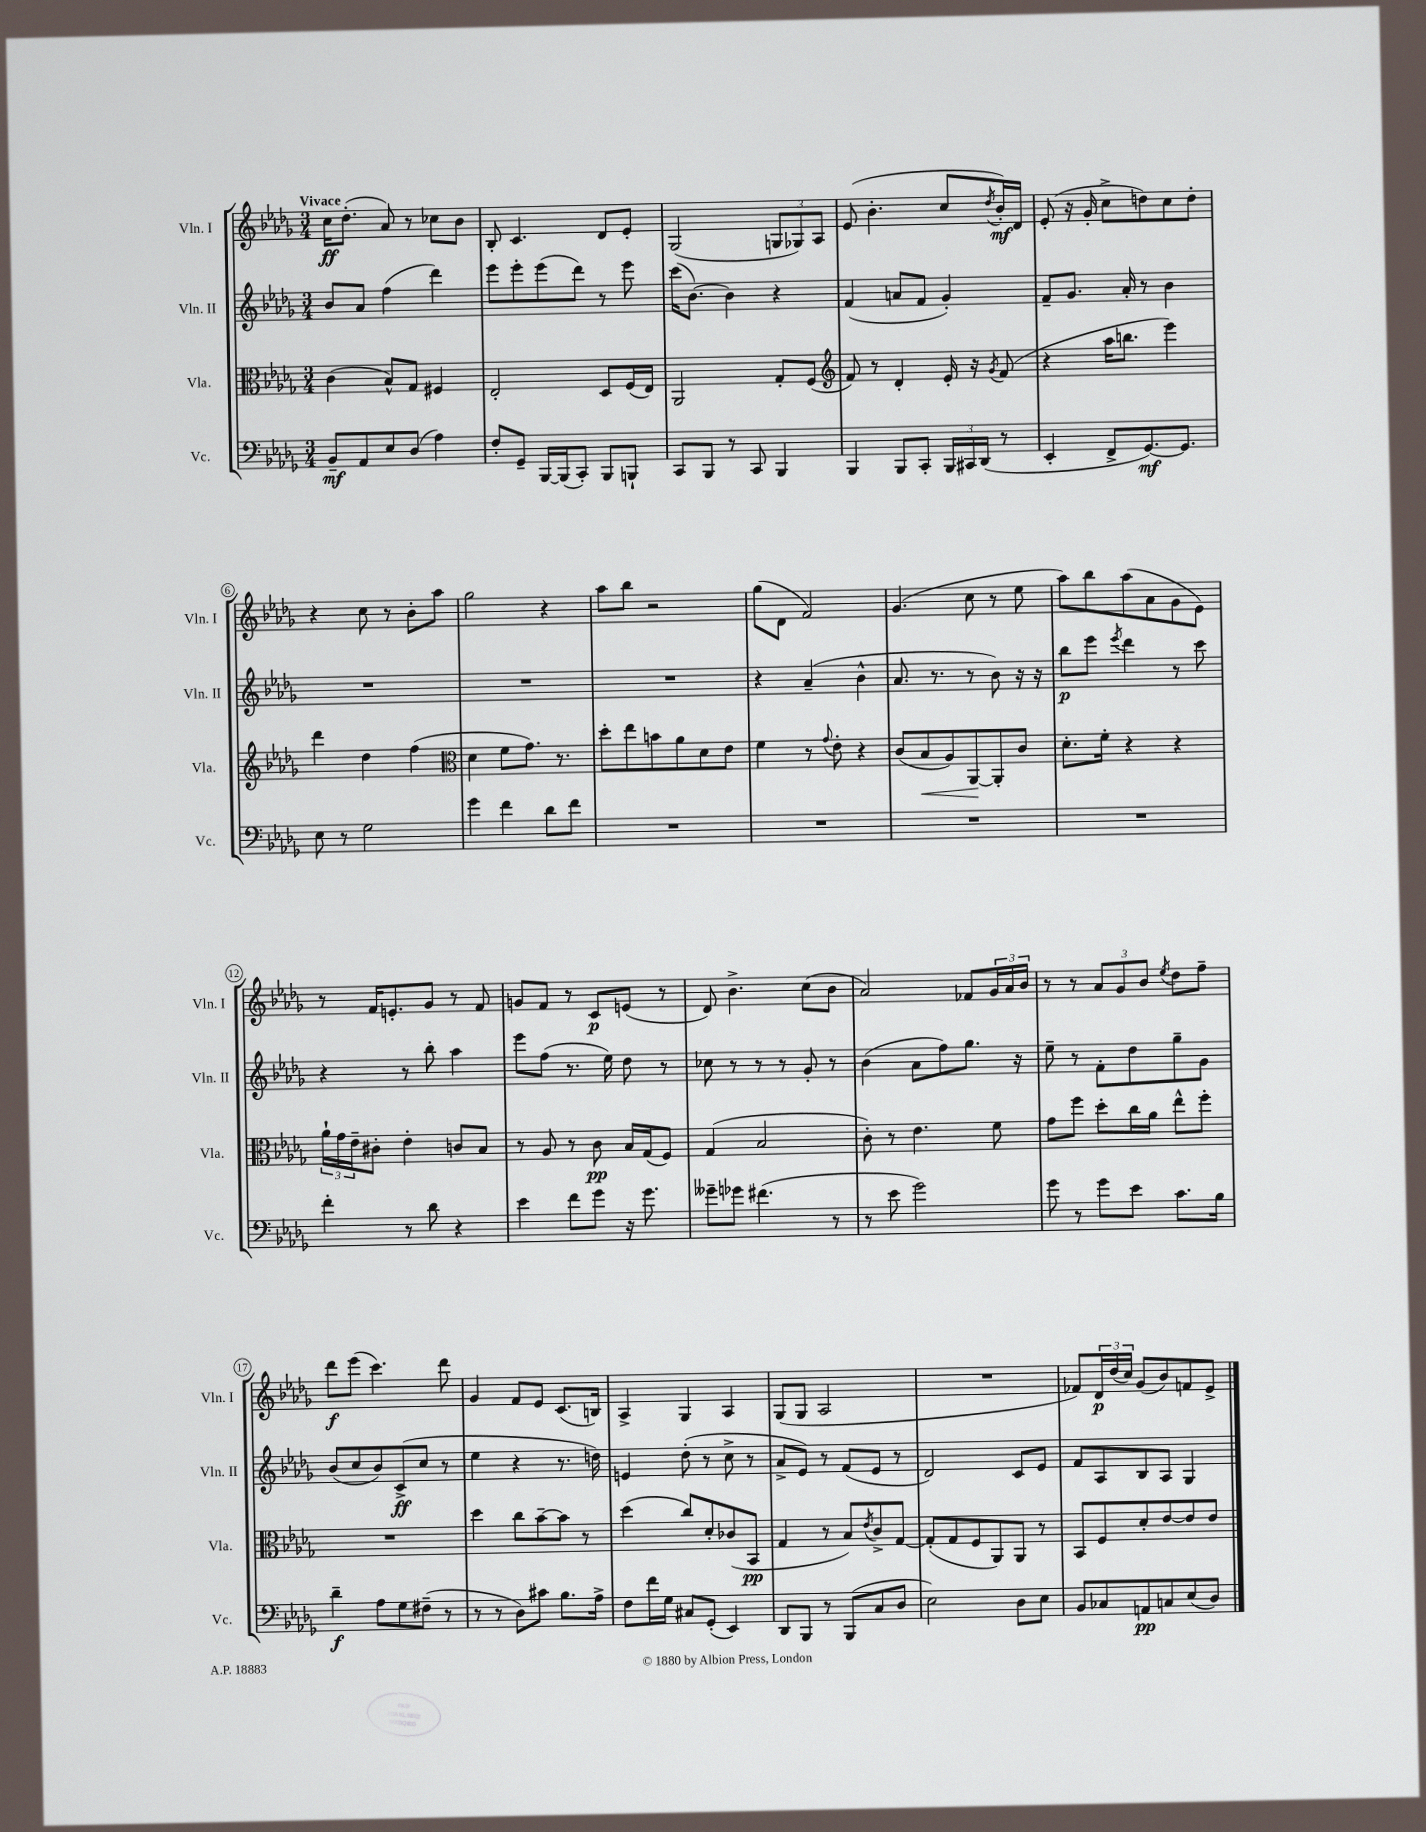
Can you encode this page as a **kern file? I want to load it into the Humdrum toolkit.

**kern	**kern	**kern	**kern
*staff4	*staff3	*staff2	*staff1
*clefF4	*clefC3	*clefG2	*clefG2
*k[b-e-a-d-g-]	*k[b-e-a-d-g-]	*k[b-e-a-d-g-]	*k[b-e-a-d-g-]
*M3/4	*M3/4	*M3/4	*M3/4
8BB-~	(4c	8b-	16cc
.	.	.	(8.dd-'
8AA-	.	8a-	.
8E-	8B-^^)	(4ff	8a-)
(8D-	8G-	.	8r
4A-)	4F#	4ddd-)	8cc-
.	.	.	8b-
=	=	=	=
8F'	2E-'	8eee-	8B-'
8GG-~	.	8eee-'	4.c
[16BBB-	.	(8eee-	.
(16BBB-]	.	.	.
8CC')	.	8ddd-)	.
8BBB-	8D-	8r	8d-
8BBB`	(16F	8eee-	8e-'
.	16E-)	.	.
=	=	=	=
8CC	2AA-	(16ccc	(2G-
.	.	[8.b-)	.
8BBB-	.	.	.
8r	.	4b-]	.
8CC	.	.	.
4BBB-	8G-'	4r	12G
.	.	.	12G-)
.	(8F	.	.
.	.	.	12A-
=	=	=	=
*	*clefG2	*	*
4BBB-	8f)	(4f	(8e-
.	8r	.	4.b-'
8BBB-	4d-'	8a	.
8CC'	.	8f	.
24BBB-	16e-'	4g-')	8cc
24CC#	.	.	.
.	16r	.	.
(24DD-	.	.	.
.	8qg-	.	8qdd-
8r	(8f	.	16b-')
.	.	.	16d-
=	=	=	=
4EE-'	4r	8f~	(8e-'
.	.	8.g-	16r
.	.	.	16g-'
8FF^	16aa-	.	8cc^
.	8.bb	16a-'	.
[8.GG-)	.	8r	8dd)
.	4eee-)	4b-	8cc
8.GG-]	.	.	.
.	.	.	8dd'
=	=	=	=
8E-	4ddd-	2.r	4r
8r	.	.	.
2G-	4dd-	.	8cc
.	.	.	8r
.	(4ff	.	8b-'
.	.	.	8aa-
=	=	=	=
*	*clefC3	*	*
4g-	4d-	2.r	2gg-
4f	8f	.	.
.	8.g-)	.	.
8d-	.	.	4r
.	8.r	.	.
8f	.	.	.
=	=	=	=
2.r	8dd-'	2.r	8aa-
.	8ee-	.	8bb-
.	8b	.	2r
.	8a-	.	.
.	8d-	.	.
.	8e-	.	.
=	=	=	=
2.r	4f	4r	(8gg-
.	.	.	8d-
.	8r	(4a-~	2f)
.	8qqg-	.	.
.	8e-'	.	.
.	4r	4b-^^	.
=	=	=	=
2.r	(8c	8.a-	(4.g-
.	8B-	.	.
.	.	8.r	.
.	8A-)	.	.
.	[8AA-	8r	8cc
.	8AA-']	8b-)	8r
.	8c	16r	8ee-
.	.	16r	.
=	=	=	=
2.r	8.d-'	8bb-	8aa-)
.	.	8eee-	8bb-
.	16f'	.	.
.	.	8qeee-	.
.	4r	4ddd-	(8aa-
.	.	.	8a-
.	4r	8r	8g-
.	.	8ccc	8e-)
=	=	=	=
4f'	24a-`	4r	8r
.	24g-	.	.
.	24e-~	.	.
.	8c#'	.	16f
.	.	.	8.e'
8r	4e-'	8r	.
8d-	.	8bb-'	8g-
4r	8c	4aa-	8r
.	8B-	.	8f
=	=	=	=
4e-	8r	8eee-	8g
.	8A-	(8ff	8f
8f	8r	8.r	8r
8g-	8c	.	8c
.	.	16ee-)	.
16r	16B-	8dd-	(8e
8.g-	(16G-	.	.
.	8F)	8r	8r
=	=	=	=
8g--~	(4G-	8cc-	8d-)
8g-	.	8r	4.b-^
(4.f#	2B-	8r	.
.	.	8r	.
.	.	8g-'	(8cc
8r	.	8r	8b-
=	=	=	=
8r	8c')	(4b-	2a-)
8e-	8r	.	.
2g-)	4.e-	8a-	.
.	.	8ff)	.
.	.	8.gg-	8f-
.	8f	.	24g-
.	.	.	24a-
.	.	16r	.
.	.	.	24b-
=	=	=	=
8g-	8g-	8ee-~	8r
8r	8ff	8r	8r
8g-	8dd-'	8f'	12a-
.	.	.	12g-
8e-	16cc	8dd-	.
.	.	.	12b-
.	16a-	.	.
.	.	.	8qee-
8.c	8ee-^^	8gg-~	8dd-
.	8ff'	8g-	8ff~
16B-	.	.	.
=	=	=	=
4d-~	2.r	(8b-	8ddd-
.	.	8cc	(8eee-
8A-	.	8b-)	4.ccc)
8G-	.	(8c^	.
(8F#~	.	8cc	.
8r	.	8r	8ddd-
=	=	=	=
8r	4dd-	4ee-	4g-
8r	.	.	.
8D-)	8cc	4r	8f
8c#	[8b-~	.	8e-
8.B-	8b-]	8.r	(8.c
.	8r	.	.
16A-^	.	16dd)	16B)
=	=	=	=
8F	(4dd-	4e	4A-^
16f	.	.	.
16G-	.	.	.
8C#	8cc)	(8dd-'	4G-
(8GG-'	8d-'	8r	.
4EE-)	(8c-	8cc^	4A-
.	8BB-	8r	.
=	=	=	=
8DD-	4G-	8a-^	(8G-
8BBB-	.	8e-)	8G-
8r	8r	8r	2A-
(8BBB-	8B-)	(8f	.
.	8qe-	.	.
8C	8c^	8e-	.
8D-	[8G-	8r	.
=	=	=	=
2E-)	(8G-']	2d-)	2.r
.	8G-	.	.
.	8F	.	.
.	8AA-)	.	.
8D-	8AA-	8c	.
8E-	8r	8e-	.
=	=	=	=
8BB-	8BB-	8f	8f-)
8C-	8F	8A-	24d-
.	.	.	(24dd-
.	.	.	24cc)
8AA	8d-'	8B-	(8g-
8C	[8e-	8A-	8b-)
(8E-	8e-]	4G-	8f
8D-)	8e-	.	8e-^
==	==	==	==
*-	*-	*-	*-
